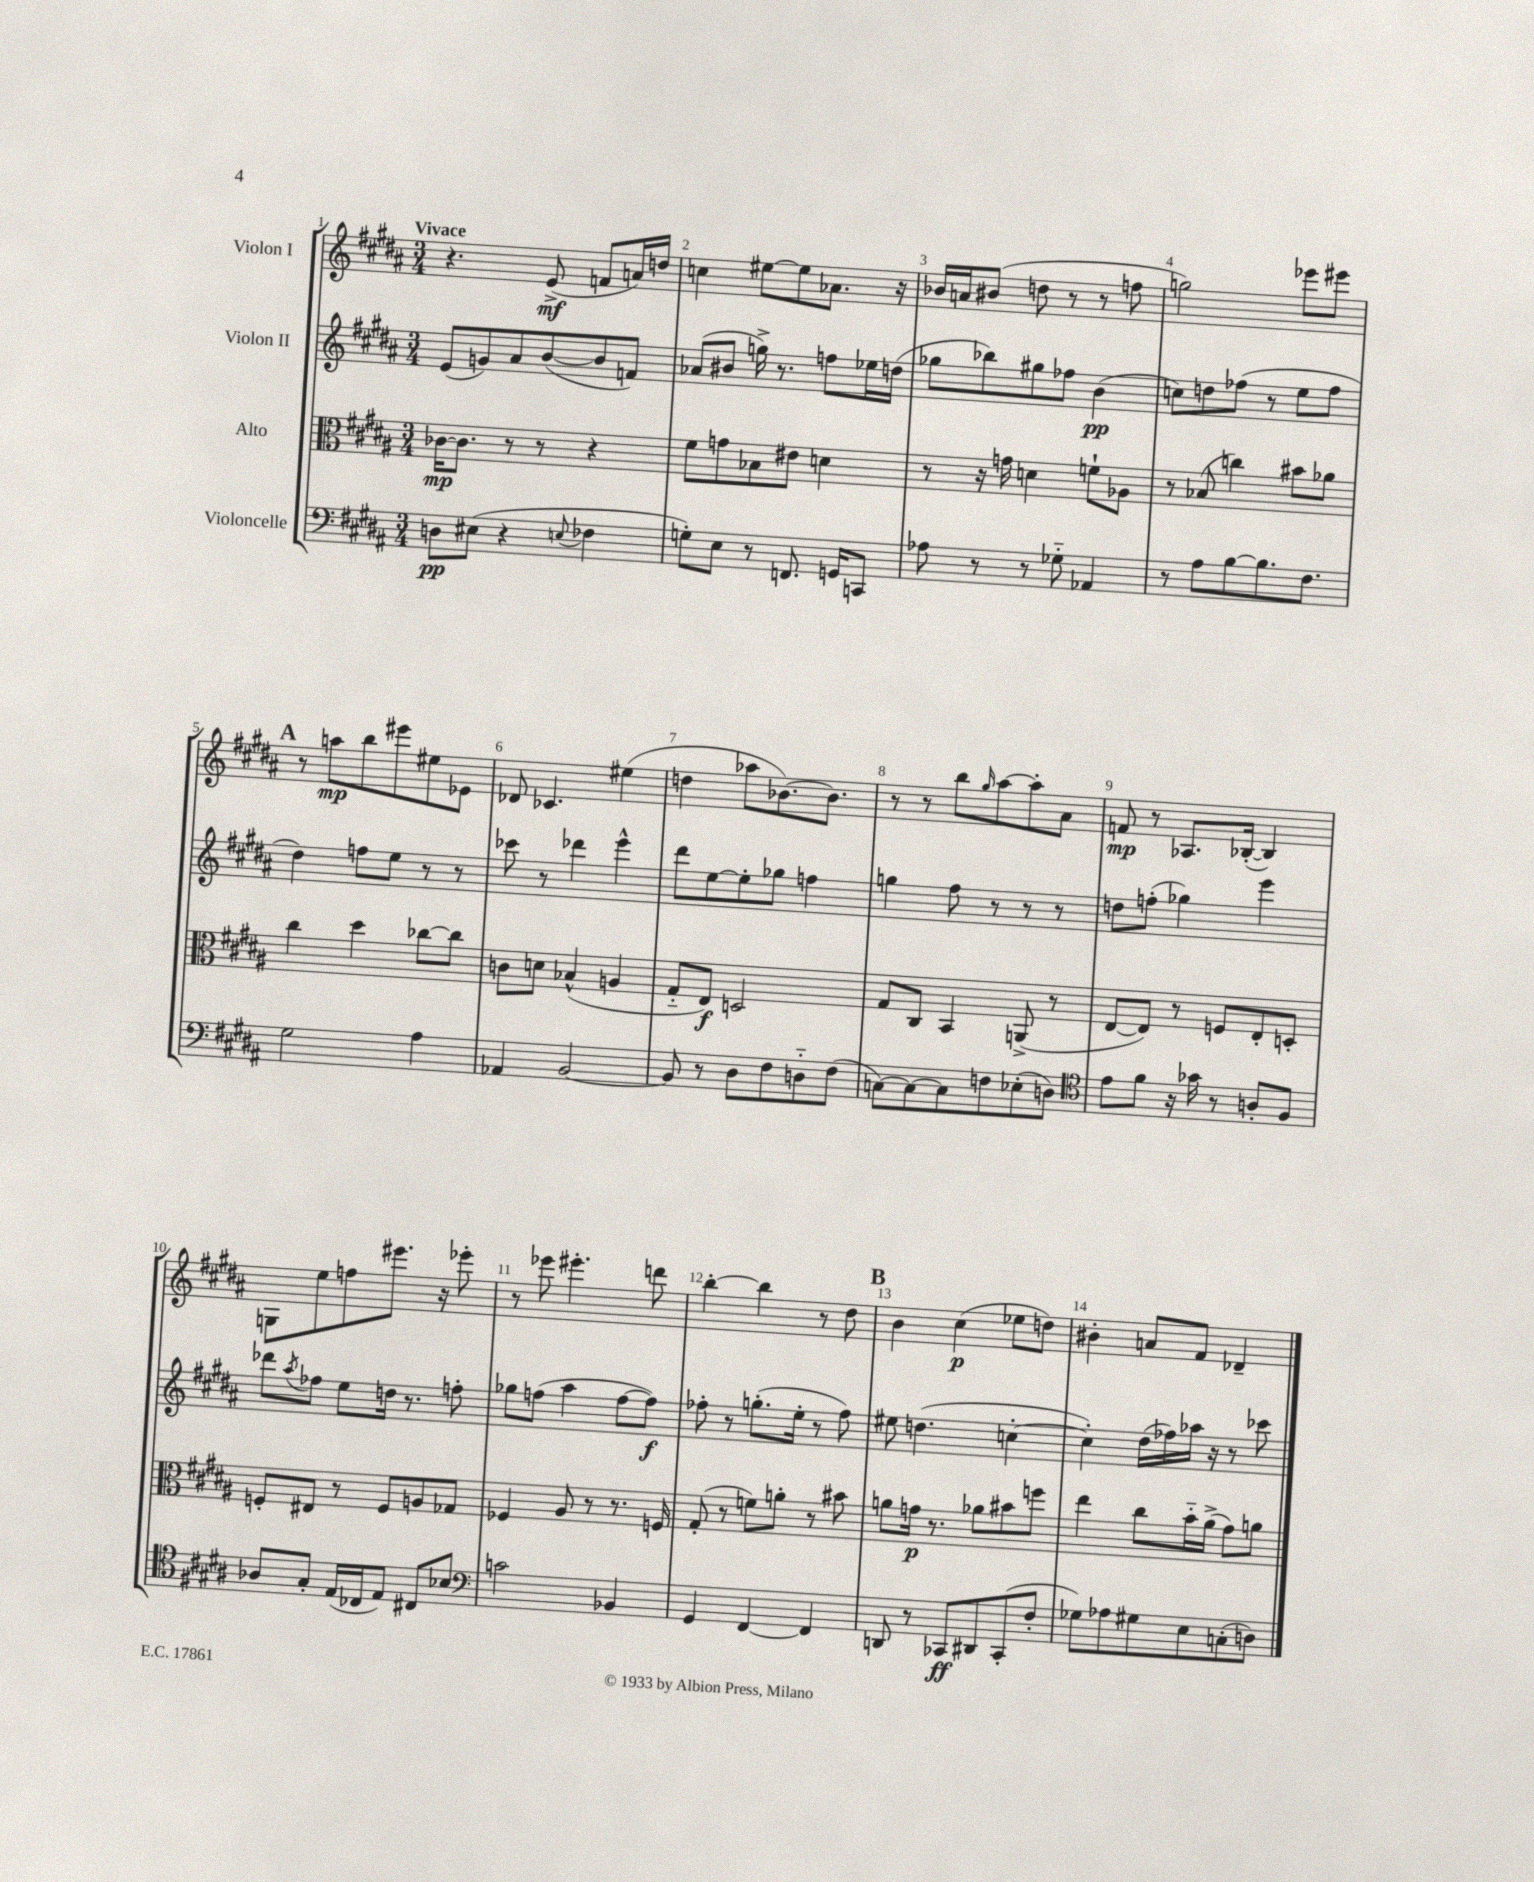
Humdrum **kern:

**kern	**kern	**kern	**kern
*staff4	*staff3	*staff2	*staff1
*clefF4	*clefC3	*clefG2	*clefG2
*k[f#c#g#d#a#]	*k[f#c#g#d#a#]	*k[f#c#g#d#a#]	*k[f#c#g#d#a#]
*M3/4	*M3/4	*M3/4	*M3/4
8D	[16c-	(8e	4.r
.	8.c-]	.	.
(8E#	.	8g)	.
4r	8r	8a#	.
.	8r	([8b	(8e^
8qqE	.	.	.
4F-	4r	8b]	8f
.	.	8f)	16a)
.	.	.	16dd
=	=	=	=
8G')	8f#	(8a-	4cc
8E	8g	8b#	.
8r	8B-	16gg^)	[8ee#
.	.	8.r	.
8.FF	8e#	.	8ee#]
.	4d	8ff	8.a-
16GG	.	.	.
8CC	.	16ee-	.
.	.	(16dd	16r
=	=	=	=
8A-	8r	8gg-	16b-
.	.	.	16a
8r	16r	8bb-)	(8b#
.	16g	.	.
8r	4d	8gg#	8dd
8G-'~	.	8ff-	8r
4AA-	8f`	(4b	8r
.	8A-	.	8ff
=	=	=	=
8r	8r	8cc)	2gg)
8A#	(8B-	8dd	.
[8B	4cc)	(8ff-	.
8.B]	.	8r	.
.	8b#	8ee	8eee-
8.F#	.	.	.
.	8a-	8ff-	8eee#
=	=	=	=
2G#	4cc#	4dd#)	8r
.	.	.	8aa
.	4dd#	8ff	8bb
.	.	8ee	8eee#
4A#	[8cc-	8r	8ee#
.	8cc-]	8r	8e-
=	=	=	=
4AA-	8c	8ccc-	8d-
.	8d	8r	4.c-
[2BB	(4B-^^	4ddd-	.
.	4A	4eee^^	(4ee#
=	=	=	=
8BB]	8G#'~	8ddd#	4dd
8r	8E)	[8ee	.
8D#	2D	8ee']	8aa-
8F#	.	8gg-	[8.b-)
8D'~	.	4ff	.
.	.	.	8.b-]
(8F#	.	.	.
=	=	=	=
[8C)	8G#	4gg	8r
8C_	8C#	.	8r
8C]	4BB	8ff#	8bb
.	.	.	16qqgg#
8F	.	8r	[8aa#
(8E-'	(8AA^	8r	8aa#']
8D)	8r	8r	8a#
=	=	=	=
*clefC4	*	*	*
8e	[8E	8dd	8f
8f#	8E])	(8ff'	8r
16r	8r	4gg-)	8.A-
16g-	.	.	.
8r	8F	.	.
.	.	.	([16B-'
8A'	8E'	4eee	4B-])
8F#	8D'	.	.
=	=	=	=
8A-	8F'	8ddd-	8G
.	.	8qaa#	.
8G#'	8E#	8ff-	8ee
(16E	8r	8ee	8ff
16C-	.	.	.
8E)	8F	16dd	8.eee#
.	.	8.r	.
8C#	8A	.	.
.	.	.	16r
8B-	8G-	8ff'	8eee-'
=	=	=	=
*clefF4	*	*	*
2c	4F-	8gg-	8r
.	.	(8ff	8eee-
.	8A#	4aa#	4.eee#'
.	8r	.	.
4BB-	8.r	[8ff	.
.	.	8ff])	8ddd
.	16F	.	.
=	=	=	=
4GG#	(8G#'	8ff-'	[4bb'
.	8r	8r	.
[4FF#	8f)	(8.gg'	4bb]
.	8a'	.	.
.	.	16ee'	.
4FF#]	8r	8r	8r
.	8b#	8ff-)	8dd#
=	=	=	=
8DD	8a	8ee#	4b
8r	16g	(4.dd	.
.	8.r	.	.
8CC-	.	.	(4cc#
8DD#	8a-	.	.
(8CC-'	8b#	[4cc'	8ee-
8F#'	8ff	.	8dd)
=	=	=	=
8G-)	4ee	4cc'])	4b#'
8A-	.	.	.
8G#	8cc#	(16dd#	8a
.	.	16ff-)	.
8E	16b'~	16aa-	8f#
.	(16a#^	16r	.
(8C'	8g#)	8r	4d-~
8D)	8a	8ccc-	.
==	==	==	==
*-	*-	*-	*-
